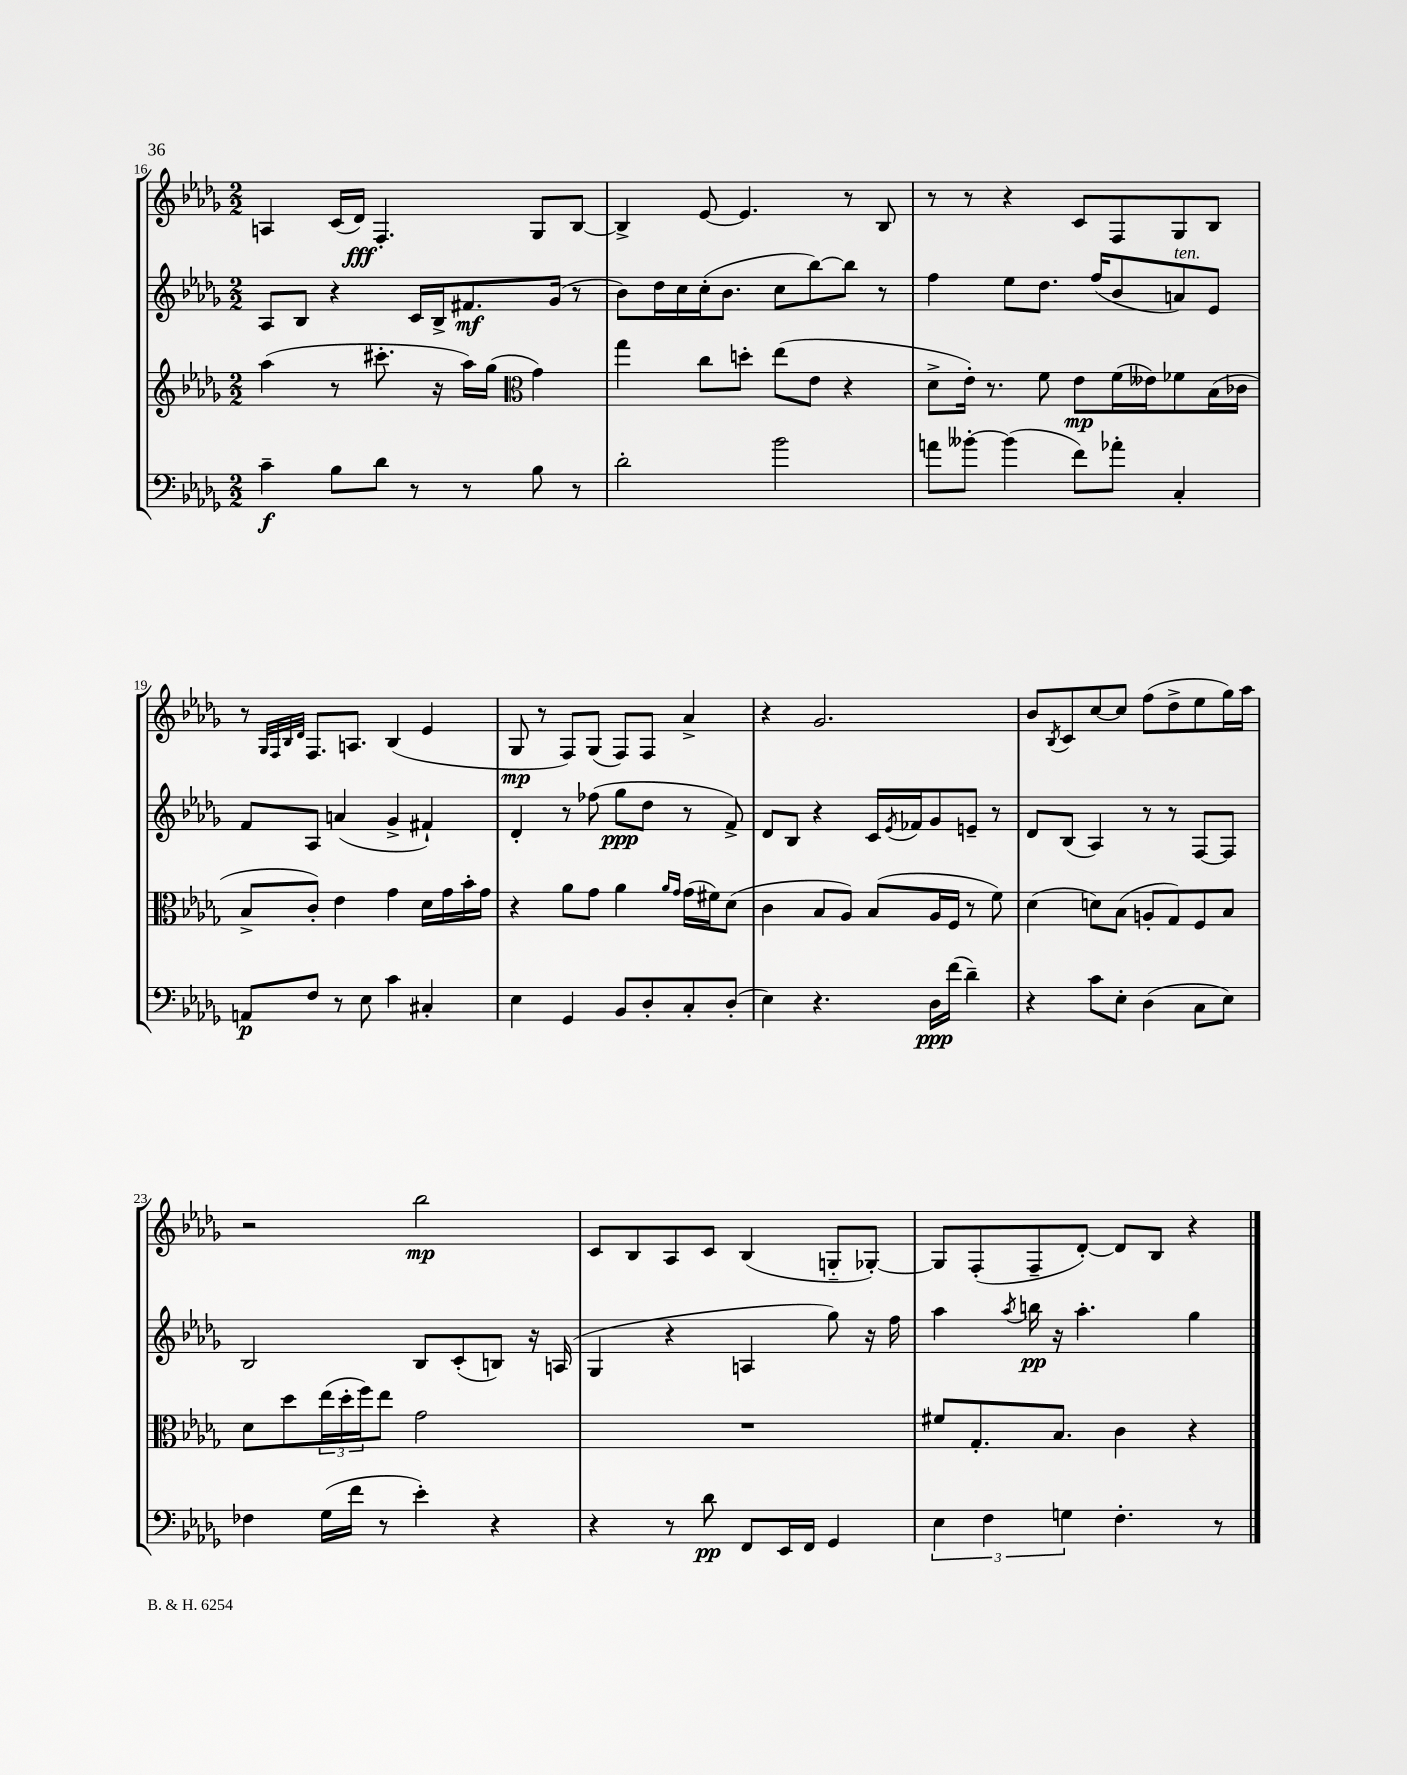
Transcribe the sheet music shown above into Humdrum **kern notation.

**kern	**dynam	**kern	**dynam	**kern	**dynam	**kern	**dynam
*part4	*part4	*part3	*part3	*part2	*part2	*part1	*part1
*staff4	*staff4	*staff3	*staff3	*staff2	*staff2	*staff1	*staff1
*clefF4	*	*clefG2	*	*clefG2	*	*clefG2	*
*k[b-e-a-d-g-]	*	*k[b-e-a-d-g-]	*	*k[b-e-a-d-g-]	*	*k[b-e-a-d-g-]	*
*M2/2	*	*M2/2	*	*M2/2	*	*M2/2	*
=16	=16	=16	=16	=16	=16	=16	=16
4c~\	f	(4aa-\	.	8A-/L	.	4An/	.
.	.	.	.	8B-/J	.	.	.
8B-\L	.	8r	.	4r	.	(16c/LL	.
.	.	.	.	.	.	16d-/JJ)	fff
8d-\J	.	8.ccc#X'\	.	.	.	4.F'/	.
8r	.	.	.	16c/LL	.	.	.
.	.	16r	.	16B-^/J	.	.	.
8r	.	16aa-\LL)	.	8.f#X/	mf	.	.
.	.	(16gg-\JJ	.	.	.	.	.
*	*	*clefC3	*	*	*	*	*
8B-\	.	4g-\)	.	.	.	8G-/L	.
.	.	.	.	(16g-/Jk	.	.	.
8r	.	.	.	8r	.	[8B-/J	.
=17	=17	=17	=17	=17	=17	=17	=17
2d-'\	.	4gg-\	.	8b-\L)	.	4B-^/]	.
.	.	.	.	16dd-\L	.	.	.
.	.	.	.	16cc\	.	.	.
.	.	8cc\L	.	(16cc'\J	.	[8e-/	.
.	.	.	.	8.b-\J	.	.	.
.	.	8ddn'\J	.	.	.	4.e-/]	.
2b-\	.	(8ee-\L	.	8cc\L	.	.	.
.	.	8e-\J	.	[8bb-\)	.	.	.
.	.	4r	.	8bb-\J]	.	8r	.
.	.	.	.	8r	.	8B-/	.
=18	=18	=18	=18	=18	=18	=18	=18
8an\L	.	8d-^\L	.	4ff\	.	8r	.
[8b--X'\J	.	16e-'\Jk)	.	.	.	8r	.
.	.	8.r	.	.	.	.	.
(4b--\]	.	.	.	8ee-\L	.	4r	.
.	.	8f\	.	8.dd-\J	.	.	.
8f\L)	.	8e-\L	mp	.	.	8c/L	.
.	.	.	.	(16ff/KL	.	.	.
8a-X'\J	.	(16f\L	.	8b-/	.	8F/	.
.	.	16e--X\J)	.	.	.	.	.
!	!	!	!	!LO:TX:a:i:t=ten.	!	!	!
4C'/	.	8f-X\	.	8an/)	.	8G-/	.
.	.	(16B-\L	.	8e-/J	.	8B-/J	.
.	.	16c-X\JJ	.	.	.	.	.
!!LO:LB:g=z
=19	=19	=19	=19	=19	=19	=19	=19
8AAn/L	p	8B-^/L	.	8f/L	.	8r	.
.	.	.	.	.	.	32qqG-/LLL	.
.	.	.	.	.	.	32qqF/	.
.	.	.	.	.	.	32qqB-/	.
.	.	.	.	.	.	32qqd-/JJJ	.
8F/J	.	8c'/J)	.	8A-/J	.	8.F/L	.
8r	.	4e-\	.	(4an/	.	.	.
.	.	.	.	.	.	8.An/J	.
8E-\	.	.	.	.	.	.	.
4c\	.	4g-\	.	4g-^/	.	(4B-/	.
4C#X'/	.	16d-\LL	.	4f#X`/)	.	4e-/	.
.	.	16g-\	.	.	.	.	.
.	.	16b-'\	.	.	.	.	.
.	.	16g-\JJ	.	.	.	.	.
=20	=20	=20	=20	=20	=20	=20	=20
4E-\	.	4r	.	4d-'/	.	8G-/	mp
.	.	.	.	.	.	8r	.
4GG-/	.	8a-\L	.	8r	.	8F/L)	.
.	.	8g-\J	.	(8ff-X\	.	(8G-/J	.
8BB-/L	.	4a-\	.	8gg-\L	ppp	8F/L)	.
8D-'/	.	.	.	8dd-\J	.	8F/J	.
.	.	16qqa-/LL	.	.	.	.	.
.	.	16qqg-/JJ	.	.	.	.	.
8C'/	.	(16g-\LL	.	8r	.	4a-^/	.
.	.	16f#X\J)	.	.	.	.	.
(8D-'/J	.	(8d-\J	.	8f^/)	.	.	.
=21	=21	=21	=21	=21	=21	=21	=21
4E-\)	.	4c\	.	8d-/L	.	4r	.
.	.	.	.	8B-/J	.	.	.
4.r	.	8B-/L	.	4r	.	2.g-/	.
.	.	8A-/J)	.	.	.	.	.
.	.	(8B-/L	.	16c/LL	.	.	.
.	.	.	.	8qe-/	.	.	.
.	.	.	.	16f-X/J	.	.	.
16D-\LL	ppp	16A-/L	.	8g-/	.	.	.
(16f\JJ	.	16F/JJ	.	.	.	.	.
4d-~\)	.	8r	.	8en~/J	.	.	.
.	.	8f\)	.	8r	.	.	.
=22	=22	=22	=22	=22	=22	=22	=22
4r	.	(4d-\	.	8d-/L	.	8b-/L	.
.	.	.	.	.	.	8qB-/	.
.	.	.	.	(8B-/J	.	8c/	.
8c\L	.	8dn\L)	.	4A-/)	.	[8cc/	.
8E-'\J	.	(8B-\J	.	.	.	8cc/J]	.
(4D-\	.	8An'/L	.	8r	.	(8ff\L	.
.	.	8G-/)	.	8r	.	8dd-^\	.
8C\L	.	8F/	.	[8F/L	.	8ee-\	.
8E-\J)	.	8B-/J	.	8F/J]	.	16gg-\L)	.
.	.	.	.	.	.	16aa-\JJ	.
!!LO:LB:g=z
=23	=23	=23	=23	=23	=23	=23	=23
4F-X\	.	8d-\L	.	2B-/	.	2r	.
.	.	8dd-\	.	.	.	.	.
(16G-\LL	.	(24ee-\L	.	.	.	.	.
.	.	24dd-'\	.	.	.	.	.
16f\JJ	.	.	.	.	.	.	.
.	.	24ff\J)	.	.	.	.	.
8r	.	8ee-\J	.	.	.	.	.
4e-'\)	.	2g-\	.	8B-/L	.	2bb-\	mp
.	.	.	.	(8c'/	.	.	.
4r	.	.	.	8Bn/J)	.	.	.
.	.	.	.	16r	.	.	.
.	.	.	.	(16An/	.	.	.
=24	=24	=24	=24	=24	=24	=24	=24
4r	.	1r	.	4G-/	.	8c/L	.
.	.	.	.	.	.	8B-/	.
8r	.	.	.	4r	.	8A-/	.
8d-\	pp	.	.	.	.	8c/J	.
8FF/L	.	.	.	4An/	.	(4B-/	.
16EE-/L	.	.	.	.	.	.	.
16FF/JJ	.	.	.	.	.	.	.
4GG-/	.	.	.	8gg-\)	.	8Gn/L	.
.	.	.	.	16r	.	[8G-X'/J)	.
.	.	.	.	16ff\	.	.	.
=25	=25	=25	=25	=25	=25	=25	=25
6E-\	.	8f#X/L	.	4aa-\	.	8G-/L]	.
.	.	8.G-'/	.	.	.	(8F'/	.
6F\	.	.	.	.	.	.	.
.	.	.	.	8qaa-/	.	.	.
.	.	.	.	16bbn\	pp	8F~/	.
.	.	8.B-/J	.	16r	.	.	.
6Gn\	.	.	.	.	.	.	.
.	.	.	.	4.aa-'\	.	[8d-'/J)	.
4.F'\	.	4c\	.	.	.	8d-/L]	.
.	.	.	.	.	.	8B-/J	.
.	.	4r	.	4gg-\	.	4r	.
8r	.	.	.	.	.	.	.
==	==	==	==	==	==	==	==
*-	*-	*-	*-	*-	*-	*-	*-
